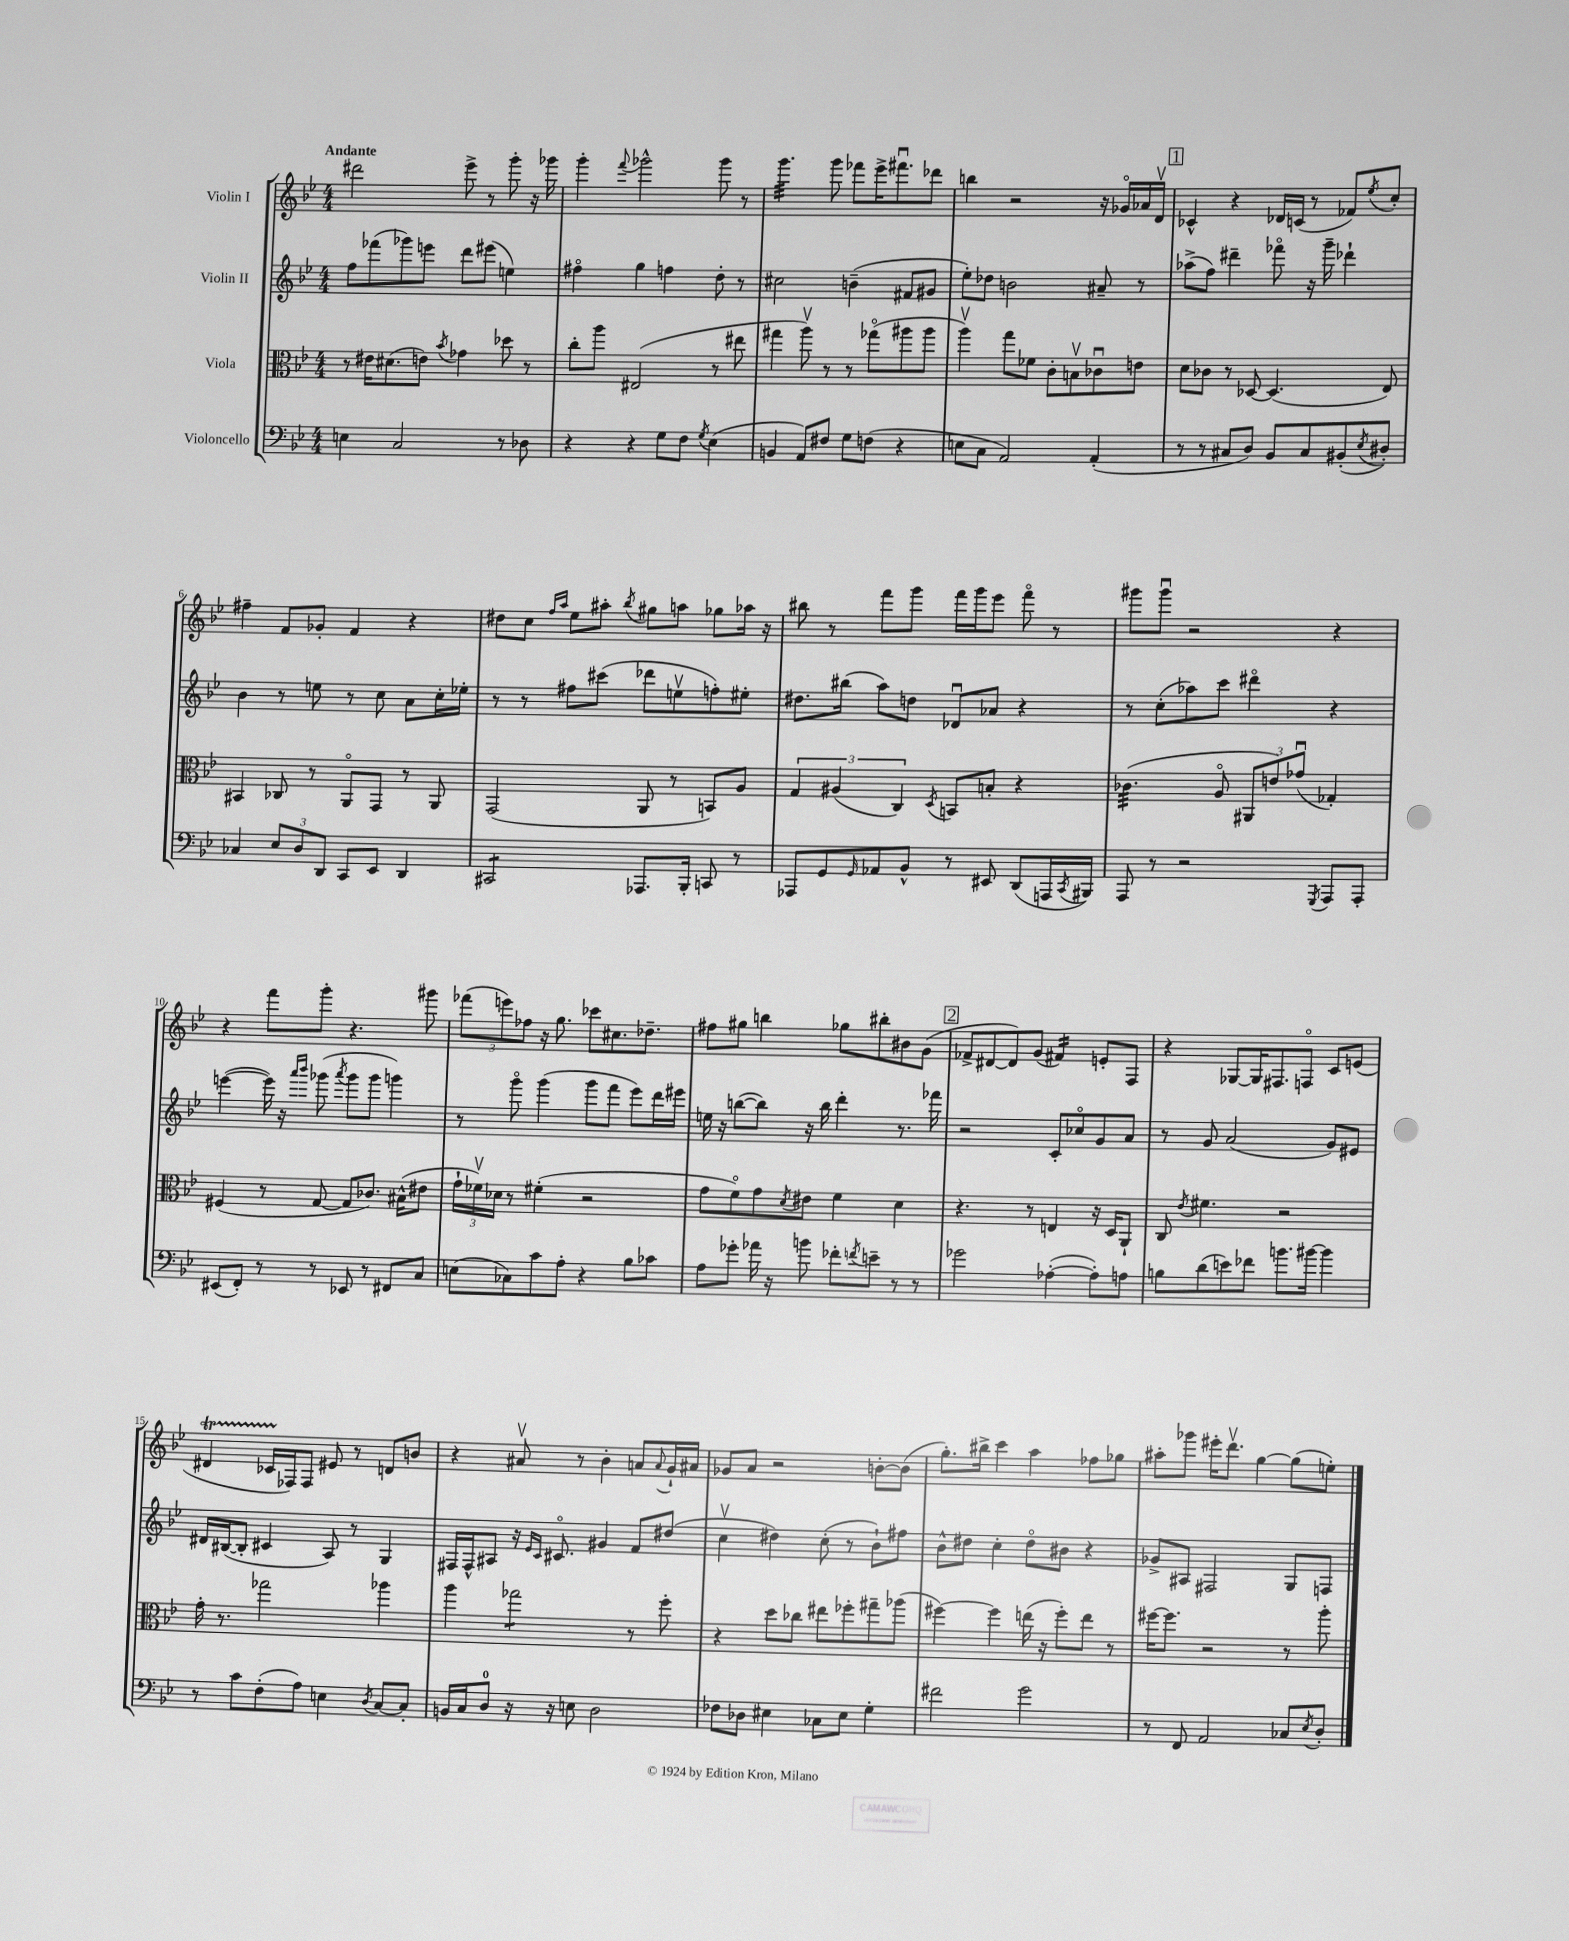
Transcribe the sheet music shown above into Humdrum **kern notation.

**kern	**kern	**kern	**kern
*staff4	*staff3	*staff2	*staff1
*clefF4	*clefC3	*clefG2	*clefG2
*k[b-e-]	*k[b-e-]	*k[b-e-]	*k[b-e-]
*M4/4	*M4/4	*M4/4	*M4/4
4E	8r	8ff	2ddd#
.	16e#	(8fff-	.
.	(8.d#	.	.
2C	.	8ggg-)	.
.	8e)	8eee	.
.	8qb-	.	.
.	4g-	8ddd	8eee-^
.	.	(8eee#	8r
8r	8dd-	4ee)	8ggg'
8D-	8r	.	16r
.	.	.	16ggg-
=	=	=	=
4r	8cc'	4ff#o	4ggg'
.	8aa	.	.
.	.	.	8qqfff
4r	(2E#	4gg	2ggg-^^
8G	.	4ff	.
8F	.	.	.
8qG	.	.	.
(4E-	8r	8dd'	8ggg-
.	8ee#	8r	8r
=	=	=	=
4BB	4gg#	2cc#	4.ggg
8AA)	8aav)	.	.
8F#	8r	.	8ggg
8G	8r	(4b~	8fff-
(8F	(8gg-o	.	16eee-^
.	.	.	8.fff#u
4r	8aa#	8f#	.
.	8aa#	8g#	8ddd-
=	=	=	=
8E	4aav)	8ee-')	4bb
8C	.	8dd-	.
2AA)	8gg	2b	2r
.	8f-	.	.
.	8c'	.	.
.	8Bv	.	.
(4AA'	8c-u	8a#~	16r
.	.	.	16g-o
.	8e	8r	16a-
.	.	.	16dv
=	=	=	=
8r	8d	(8aa-^	4c-^^
8r	8c-	8ff)	.
8C#	8r	4ddd#~	4r
8D)	[8D-	.	.
8BB-	(4.D-]	8fff-o	16d-
.	.	.	(16c
8C#	.	16r	8r
.	.	16ggg~	.
(8BB#'	.	4ddd-`	8f-)
8qE-	.	.	8qee-
8D#')	8E-)	.	8cc'
=	=	=	=
4C-	4BB#	4b-	4ff#~
12E-	8C-	8r	8f
12D	.	.	.
.	8r	8ee	8g-'
12DD	.	.	.
8CC	8AAo	8r	4f
8EE-	8GG	8cc	.
4DD	8r	8a	4r
.	8AA	16cc'	.
.	.	16ee-'	.
=	=	=	=
2CC#	(2GG	8r	8dd#
.	.	8r	8cc
.	.	.	16qqff
.	.	.	16qqaa
.	.	8ff#	8ee-
.	.	(8ccc#	8aa#'
.	.	.	8qbb-
8.AAA-	8AA	8ddd-	8gg#
.	8r	8eev	8aa
16BBB-'	.	.	.
8CC	8BB)	8ff')	8gg-
8r	8A	8ee#'	16aa-
.	.	.	16r
=	=	=	=
8AAA-	6G	8.dd#	8bb#
8GG	.	.	8r
.	(6A#	.	.
.	.	(16bb#	.
16qqGG	.	.	.
8AA-	.	8aa)	8fff
.	6C)	.	.
8BB-^^	.	8dd	8ggg
.	8qD	.	.
8r	8BB	8d-u	16fff
.	.	.	16ggg
8EE#	8B'	8a-	8eee-
(8DD	4r	4r	8fffo
16AAA	.	.	8r
8qCC	.	.	.
16BBB#)	.	.	.
=	=	=	=
8AAA	(4.c-	8r	8ggg#
8r	.	(8cc'	8ggg#u
2r	.	8aa-)	2r
.	8Ao	8ccc	.
.	12AA#	4ddd#o	.
.	12e)	.	.
.	(12g-u	.	.
8qGGG	.	.	.
8AAA	4G-')	4r	4r
8AAA'	.	.	.
=	=	=	=
(8EE#	(4F#	([4eee	4r
8FF')	.	.	.
8r	8r	16eee])	8fff
.	.	16r	.
.	.	16qqaaa	.
.	.	16qqbbb-	.
8r	[8G	(8ggg-	8ggg'
.	.	8qaaa	.
8EE-	8G]	8ggg-	4.r
8r	8.c-)	8ggg-	.
8FF#	.	4ggg)	.
.	(16B#^^	.	.
8C	8e#	.	8ggg#
=	=	=	=
(8E	24g`	8r	(12fff-
.	24f-v)	.	.
.	24d-	.	12eee)
8C-)	8r	8gggo	.
.	.	.	12ff-
8c	(4f#'	(4ggg	16r
.	.	.	8.gg
8A'	.	.	.
4r	2r	8ggg	8ccc-
.	.	8fff	8.cc#
8B-	.	8eee-)	.
.	.	.	8.dd-~
8c-	.	16ddd	.
.	.	16eee#	.
=	=	=	=
8A	8g	16ee	8ff#
.	.	16r	.
8g-'	8fo)	([8bb	8gg#
16a-	8g	8bb])	4bb
16r	.	.	.
.	8qd	.	.
8b	8e#	16r	.
.	.	16bb	.
8f-'	4f	4ddd'	8gg-
8qf	.	.	.
8e~	.	.	8bb#'
8r	4d	8.r	8b#
8r	.	.	(8g
.	.	16fff-	.
=	=	=	=
2g-	4.r	2r	8f-^
.	.	.	[8d#
.	.	.	8d#])
.	8r	.	(8g
([4A-'	4E	8c'	4f#)
.	.	8cc-o	.
8A-'])	16r	8g	8e'
.	16D	.	.
8A	8AA`	8a	8F
=	=	=	=
8B	8C	8r	4r
.	8qe-	.	.
(8d	4.f#	8g	.
8e)	.	(2a	[8G-
8f-	.	.	16G-]
.	.	.	8.F#
8.b	2r	.	.
.	.	.	8Fo
[16b#	.	.	.
4b#]	.	8g)	8c
.	.	8e#	(8e
=	=	=	=
8r	16g'	16d#	4d#
.	8.r	([16B#	.
8c	.	8B#']	.
(8F'	2gg-	4c#	16c-
.	.	.	16F-)
8A)	.	.	8F-
4E	.	8A)	8e#
.	.	8r	8r
8qD	.	.	.
[8C	4aa-	4G	8d
8C']	.	.	8b
=	=	=	=
16BB	4aa	16F#	4r
16C	.	16F#^^	.
8D	.	8A#	.
16r	2gg-	16r	8a#v
.	.	16qqe-	.
.	.	16qqc	.
16r	.	8.c#o	.
8E	.	.	8r
2D	.	4g#	4b-'
.	8r	8f	8a
.	.	.	8qqa
.	8ff'	(8dd#	16g`
.	.	.	16a#
=	=	=	=
8F-	4r	4ccv	8g-
8D-	.	.	8a
4E#	8dd	4dd#)	2r
.	8cc-	.	.
8C-	8ee#	(8cc'	.
8E#	8ff-'	8r	.
4G'	8gg#~	8b-`)	[8b'
.	(8aa-	8ff#	(8b]
=	=	=	=
2f#	[4ff#)	8b-^^	8.gg')
.	.	8dd#	.
.	.	.	16bb#^
.	4ff#]	4cc'	4ccc
2g	(16ee	8dd#o	4aa
.	16r	.	.
.	8ff#')	8b#	.
.	8ee	4r	8ff-
.	8r	.	8gg-
=	=	=	=
8r	[16ff#	8g-^	8aa#'
.	8.ff#]	.	.
8FF	.	8A#	8ggg-
2AA	2r	2F#	16eee#'
.	.	.	8.dddv
.	.	.	[4gg
8C-	8r	8G	(8gg]
8qE-	.	.	.
8D'	8aa'	8F	8ee')
==	==	==	==
*-	*-	*-	*-
